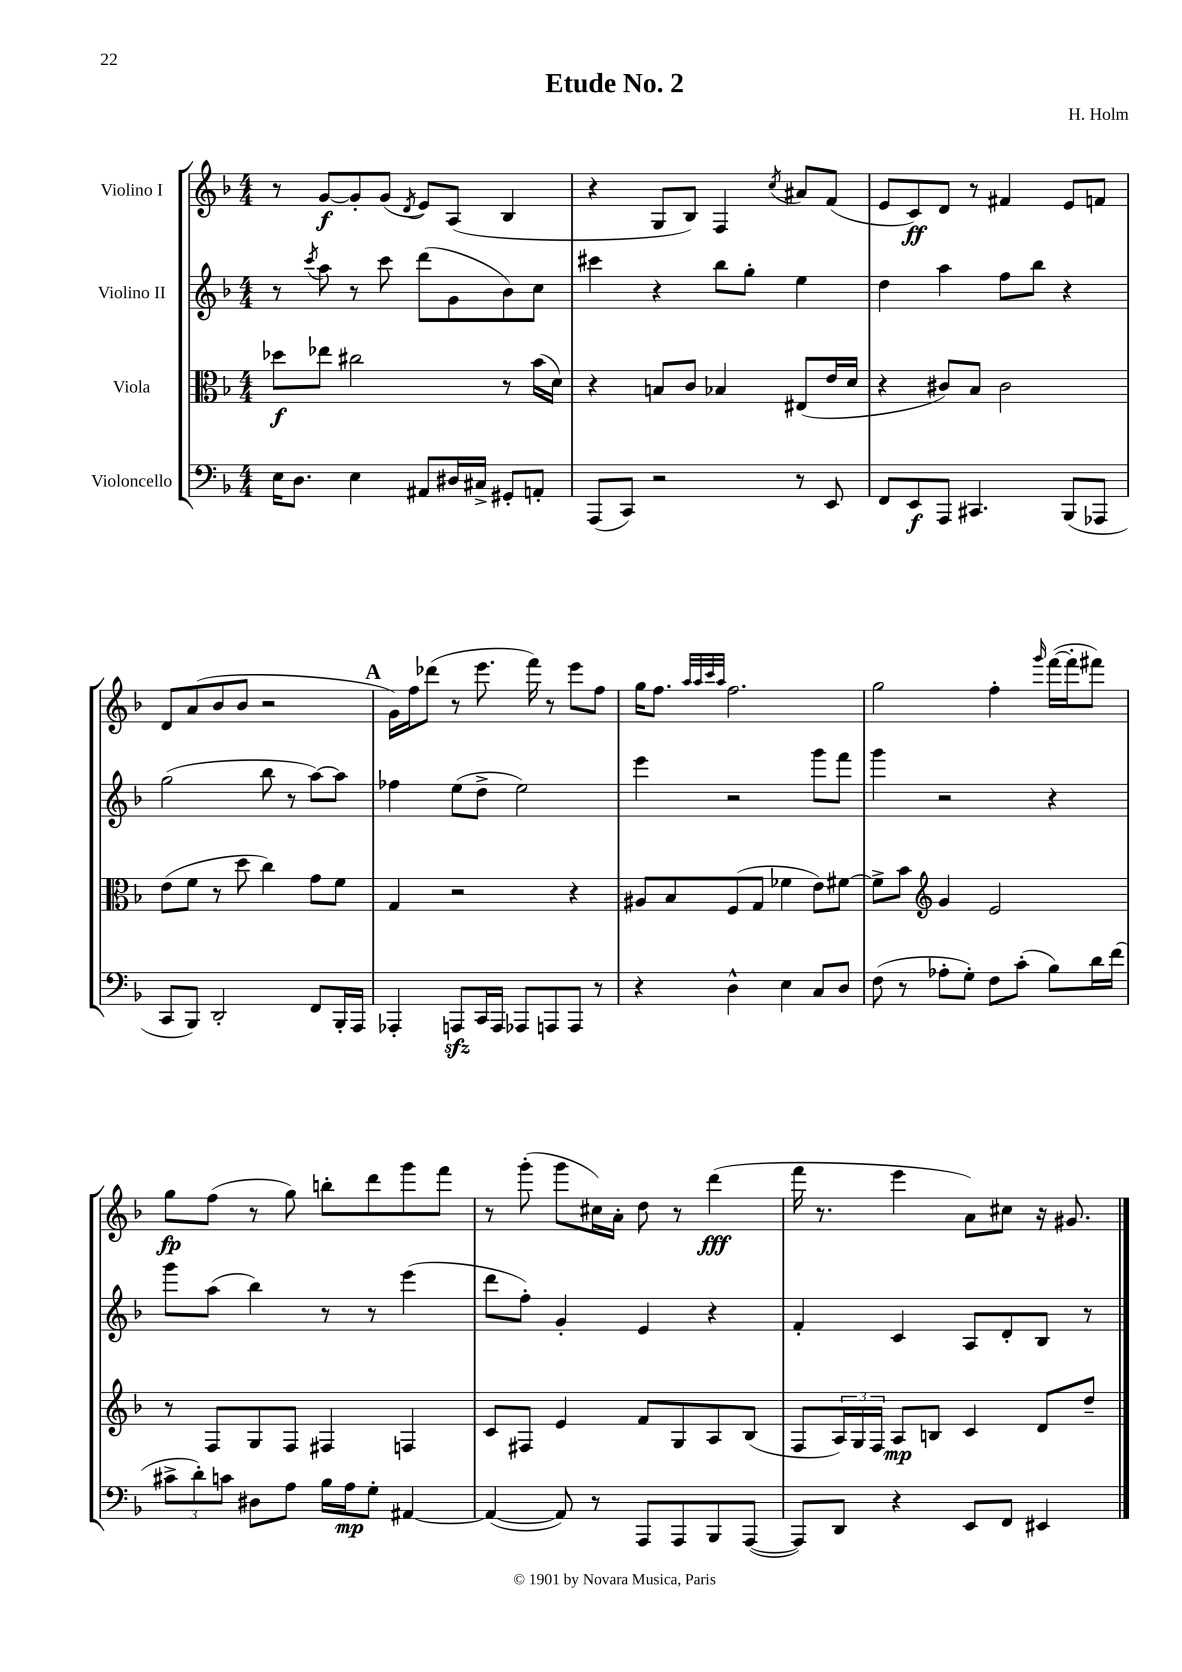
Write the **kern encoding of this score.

**kern	**kern	**kern	**kern
*staff4	*staff3	*staff2	*staff1
*clefF4	*clefC3	*clefG2	*clefG2
*k[b-]	*k[b-]	*k[b-]	*k[b-]
*M4/4	*M4/4	*M4/4	*M4/4
16E	8dd-	8r	8r
8.D	.	.	.
.	.	8qccc	.
.	8ee-	8aa	[8g
4E	2cc#	8r	8g']
.	.	8ccc	(8g
.	.	.	8qd
8AA#	.	(8ddd	8e)
16D#	.	8g	(8A
16C#^	.	.	.
8GG#'	8r	8b-)	4B-
8AA'	(16b-	8cc	.
.	16d)	.	.
=	=	=	=
(8AAA	4r	4ccc#	4r
8CC)	.	.	.
2r	8B	4r	8G
.	8c	.	8B-)
.	4B-	8bb-	4F
.	.	8gg'	.
.	.	.	8qcc
8r	(8E#	4ee	8a#
8EE	16e	.	(8f
.	16d	.	.
=	=	=	=
8FF	4r	4dd	8e
8EE	.	.	8c)
8AAA	8c#)	4aa	8d
4.CC#	8B-	.	8r
.	2c#	8ff	4f#
.	.	8bb-	.
(8BBB-	.	4r	8e
8AAA-	.	.	8f
=	=	=	=
8CC	(8e	(2gg	8d
8BBB-)	8f	.	(8a
2DD'	8r	.	8b-
.	8dd	.	8b-
.	4cc)	8bb-	2r
.	.	8r	.
8FF	8g	[8aa)	.
16BBB-'	8f	8aa]	.
16AAA	.	.	.
=	=	=	=
4AAA-'	4G	4ff-	16g)
.	.	.	16ff
.	.	.	(8ddd-
8AAA	2r	(8ee	8r
16CC	.	8dd^	8.eee
16AAA	.	.	.
8AAA-	.	2ee)	.
.	.	.	16fff)
8AAA	.	.	8r
8AAA	4r	.	8eee
8r	.	.	8ff
=	=	=	=
4r	8A#	4eee	16gg
.	.	.	8.ff
.	8B-	.	.
.	.	.	32qqaa
.	.	.	32qqaa
.	.	.	32qqccc
.	.	.	32qqaa
4D^^	(8F	2r	2.ff
.	8G	.	.
4E	4f-	.	.
8C	8e)	8ggg	.
8D	[8f#	8fff	.
=	=	=	=
(8F	8f#^]	4ggg	2gg
8r	8b-	.	.
*	*clefG2	*	*
8A-'	4g	2r	.
8G')	.	.	.
8F	2e	.	4ff'
(8c'	.	.	.
.	.	.	16qqggg
8B-)	.	4r	([16fff
.	.	.	16fff']
16d	.	.	8fff#)
(16f	.	.	.
=	=	=	=
12c#^	8r	8ggg	8gg
12d')	.	.	.
.	8F	(8aa	(8ff
12c	.	.	.
8D#	8G	4bb-)	8r
8A	8F	.	8gg)
16B-	4F#	8r	8bb'
16A	.	.	.
8G'	.	8r	8ddd
[4AA#	4F	(4eee	8ggg
.	.	.	8fff
=	=	=	=
(4AA#_	8c	8ddd	8r
.	8F#	8ff')	(8ggg'
8AA#])	4e	4g'	8ggg
8r	.	.	16cc#)
.	.	.	16a'
8AAA	8f	4e	8dd
8AAA	8G	.	8r
8BBB-	8A	4r	(4ddd
([8AAA	(8B-	.	.
=	=	=	=
8AAA])	8F	4f'	16fff
.	.	.	8.r
8DD	24A)	.	.
.	24G	.	.
.	24F	.	.
4r	8A	4c	4eee
.	8B	.	.
8EE	4c	8A	8a)
8FF	.	8d'	8cc#
4EE#	8d	8B-	16r
.	.	.	8.g#
.	8dd~	8r	.
==	==	==	==
*-	*-	*-	*-
